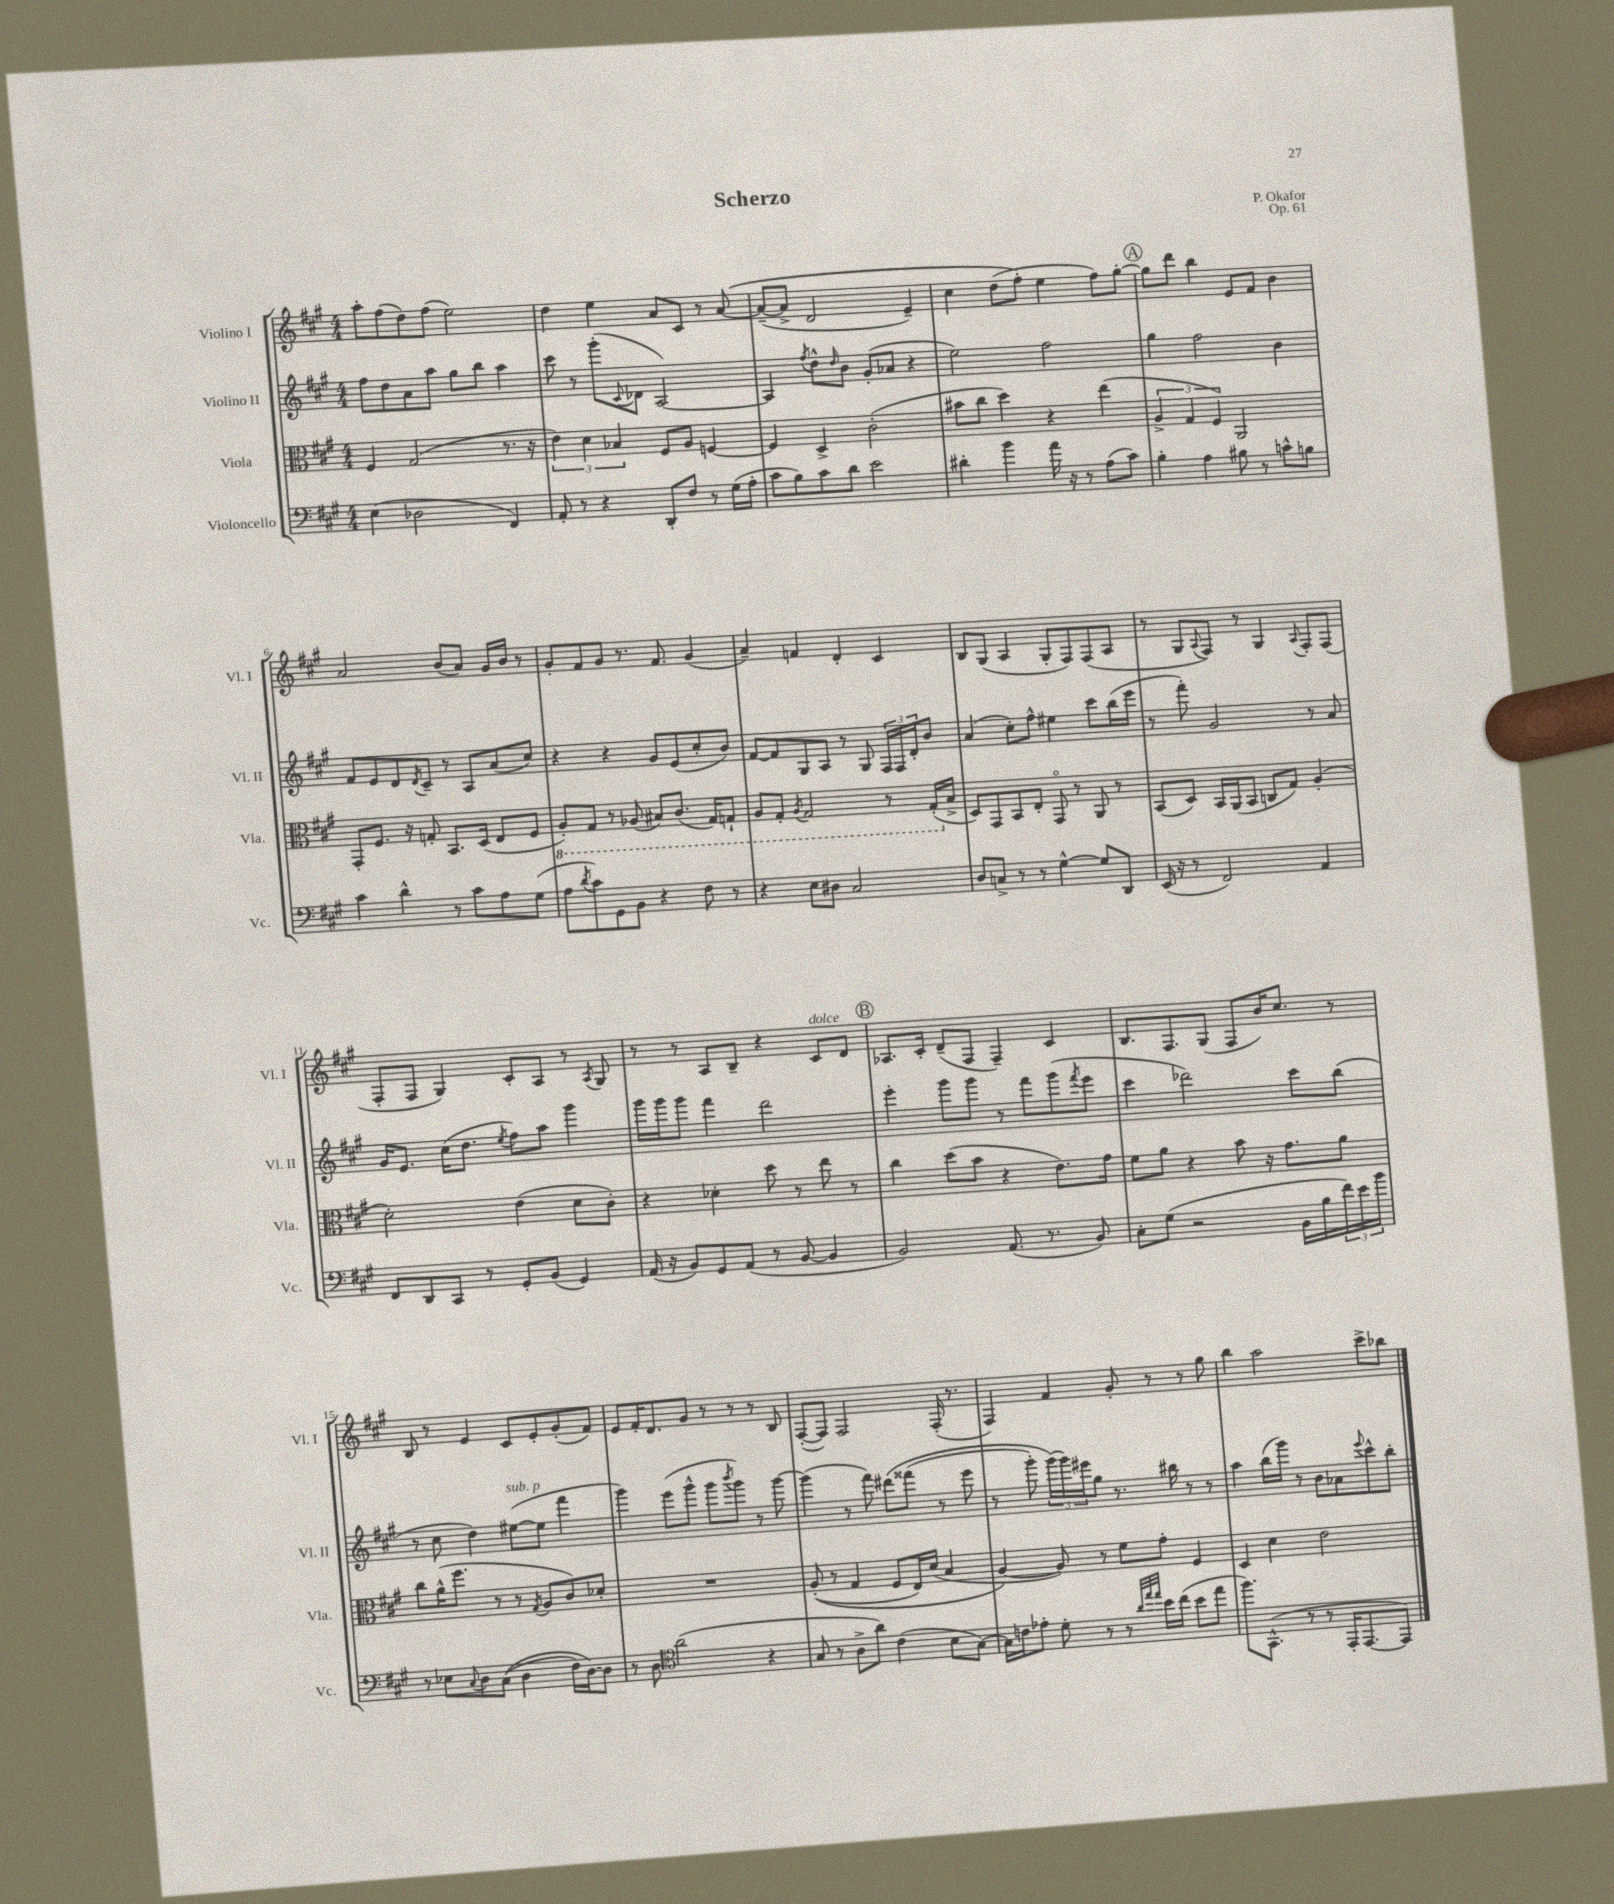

**kern	**kern	**kern	**kern
*staff4	*staff3	*staff2	*staff1
*clefF4	*clefC3	*clefG2	*clefG2
*k[f#c#g#]	*k[f#c#g#]	*k[f#c#g#]	*k[f#c#g#]
*M4/4	*M4/4	*M4/4	*M4/4
(4E\	4F#/	8ff#\L	8aa'\L
.	.	8dd\	(8ff#\
2D-\	(2G#/	8a\	8dd\)
.	.	8aa\J	(8ff#\J
.	.	8gg#\L	2ee\)
.	.	8bb\J	.
4FF#/)	8.r	4aa\	.
.	16r	.	.
=	=	=	=
8AA'/	6e\)	8ccc#\	4dd\
8r	.	8r	.
.	6d\	.	.
4r	.	(8ggg#'\L	4ee\
.	6B-/	.	.
.	.	8qqc#/	.
.	.	8d-\J	.
8DD'/L	8F#/L	[2A/)	8a/L
8F#/J	8A/J	.	8c#/J
8r	[4F/	.	8r
(16G#\LL	.	.	&([8a/
16A'\JJ	.	.	.
=	=	=	=
8c#\L	4F/]	4A/]	(8a~/_L
8B\)	.	.	8a^/]J
.	.	8qff#/	.
8c#\	4D^/	8dd^^\L	2d/
.	.	16qqdd/	.
8d\J	.	8b\J	.
2e\	(2c#'\	(8g#'/L	.
.	.	8a-/J	.
.	.	4r	4e~/)
=	=	=	=
4d#'\	8b#\L	2ee\)	4cc#\
.	8cc#\J	.	.
4b\	4dd\)	.	(8dd\L
.	.	.	8ff#'\J&)
16a\	4r	2ff#\	4ee\
16r	.	.	.
8r	.	.	.
(8A\L	(4ee\	.	8ff#\L)
8c#\J)	.	.	[8gg#'\J
=	=	=	=
4B'\	6A^/	4gg#\	8gg#\]L
.	.	.	8ddd\J
.	6G#/	.	.
4A\	.	2ff#\	4bb\
.	6F#/)	.	.
8B#\	2AA/	.	8e/L
8r	.	.	8f#/J
8c^^\L	.	4b\	4b\
8B\J	.	.	.
=	=	=	=
4c#\	8GG#'/L	8f#/L	2a/
.	8.F#/J	8e/	.
4d^^\	.	8d/	.
.	16r	.	.
.	.	8qd/	.
.	8G'/	8c#~/J	.
8r	8.BB/L	8r	(8b/L
8c#\L	.	8A/L	8a/J)
.	(16D/Jk	.	.
8A\	8E/L	(8a/	16g#/LL
.	.	.	16b/JJ
(8G#\J	8F#/J	8cc#/J)	8r
=	=	=	=
8A\L	8AA'/L)	4r	8g#'/L
8qd/	.	.	.
8c#\)	8GG#/J	.	8f#/
8GG#\	8r	4r	8g#/J
8BB\J	(8AA-/	.	8.r
4r	8BB#/L)	8g#/L	.
.	.	.	8.f#/
.	(8.C#/J	(8e/	.
8F#\	.	8cc#'/	(4g#/
.	16GG#/LK)	.	.
8r	8GG`/J	8b/J)	.
=	=	=	=
4r	8AA/L	[8f#/L	4a~/)
.	8GG#'/J	8f#/]	.
.	8qAA/	.	.
8E\L	2GG#/	8G#/	4f/
8D#\J	.	8A/J	.
2C#/	.	8r	4d'/
.	.	8G#/	.
.	8r	24F#/LL	4c#/
.	.	24F#/	.
.	.	24d'/J	.
.	(16GG#'/LL	8b/J	.
.	16B^/JJ	.	.
=	=	=	=
8D/L	8D/L)	(4a/	8B/L
8C^/J	8GG#/	.	(8G#/J
8r	8BB/	8cc#'\L)	4A/
8r	8E'/J	8ff#^^\J	.
[4G#^^\	8GG#o/	4ee#\	8G#'/L
.	8r	.	8F#/)
8G#/]L	8AA/	8ccc#\L	(8F#/
8DD/J	8r	(16bb\L	8A/J
.	.	16eee\JJ	.
=	=	=	=
(16EE/	(8BB/L	8r	8r
16r	.	.	.
8r	8D/J)	8fff#'\)	8G#/L
.	.	.	8qqA/
2FF#/)	16BB/LL	2g#/	8F#/J)
.	(16AA/J	.	.
.	8BB/J	.	8r
.	8C/L	.	4G#/
.	8G#/J)	.	.
.	.	.	8qqA/
4AA/	(4A'/	8r	8F#'/L
.	.	8a/	(8F#/J
=	=	=	=
8FF#/L	2d'\)	16g#/LK	8F#'/L
.	.	8.e/J	.
8DD/	.	.	8F#/J
8CC#/J	.	(16cc#\LK	4G#/)
.	.	8.dd\J	.
8r	.	.	.
.	.	8qee/	.
8GG#'/L	(4e\	8ff#\L)	8c#'/L
(8BB/J	.	8aa\J	8A/J
4GG#/)	8d\L	4ggg#\	8r
.	.	.	8qA/
.	8c#'\J)	.	8G#/
=	=	=	=
(16AA/	4r	16ggg#\LL	8r
16r	.	16ggg#\J	.
8BB/L)	.	8ggg#\J	8r
8GG#/	4d-'\	4fff#\	8A/L
(8AA/J	.	.	8B~/J
8r	8dd\	2ddd\	4r
[8BB/	8r	.	.
4BB/]	8ee\	.	8c#/L
.	8r	.	8d/J
=	=	=	=
2BB/)	4cc#\	4eee'\	8.A-/L
.	.	.	16c#'/Jk
.	(8dd\L	8ggg#\L	(8d~/L
.	8b\J	8ggg#\J	8F#/J
(8.AA/	4r	8r	4F#~/)
.	.	8fff#\L	.
8.r	.	.	.
.	8.e\L)	(8ggg#\	4c#/
.	.	8qfff#/	.
8BB/)	.	8eee\J	.
.	16g#\Jk	.	.
=	=	=	=
8C#'\L	8f#\L	4ccc#\	8.B/L
(8G#\J	8a\J	.	.
.	.	.	8.F#/
2r	4r	2ddd-\)	.
.	.	.	(8G#/J
.	8b\	.	8F#/L
.	16r	.	16b/K)
.	8.g#\L	.	8.cc#/J
16BB\LL	.	8ccc#\L	.
16B\	.	.	.
24f#\)	8a\J	(8bb\J	8r
24e\	.	.	.
24b\JJ	.	.	.
=	=	=	=
8r	8cc#\L	8r	8B/
8E-\L	(16a^^\K	8cc#\	8r
.	8.ff#\J	.	.
8qqC#/	.	.	.
8D\	.	4dd\)	4e/
&((8C#\J	8r	.	.
4D\	8r	([8ee#\L	8c#/L
.	8qG#/	.	.
.	8A/L	8ee#\]J	8e'/
16F#\LL)	8c#/)	4fff#\	(8g#'/
[16D\J&)	.	.	.
8D\]J	8d-'/J	.	8f#/J)
=	=	=	=
8r	1r	4ggg#\)	8e/L
8D\	.	.	16f#'/K
.	.	.	8.d/
*clefC4	*	*	*
(2a\	.	(8eee\L	.
.	.	8ggg#^^\J	8g#/J
.	.	8ggg#\L	8r
.	.	8qbbb/	.
.	.	8ggg#\J)	8r
4r	.	8r	8r
.	.	[8ggg#\	8B/
=	=	=	=
8G#/	&((8A'/	(4ggg#\]	([8F#'/L
8r	8r	.	8F#/]J)
8A^\L	4G#/	8r	2F#/
8a\J)	.	8fff#\)	.
(4c#\	8F#/L	&(8ddd#\L	.
.	16E/L)	(8fff##\J	.
.	(16d/JJ	.	.
8B\L	4B/	8r	(16F#'/
.	.	.	8.r
[8G#\J)	.	8eee\	.
=	=	=	=
16G#\]LL	[4A/&)	8r	4F#/)
16c\J	.	.	.
8e-'\J	.	8ggg#'\)	.
8d'\	8A/])	(24ggg#\LL&)	4f#/
.	.	24ggg#\)	.
.	.	24eee#\J	.
8r	8r	8gg#\J	.
8r	8f#\L	8.r	8g#'/
32qqa/LLL	.	.	.
32qqee/	.	.	.
32qqee/JJJ	.	.	.
16b\LL	8g#'\J	.	8r
(16cc#\JJ	.	16bb#\	.
8b\L	4F#/	8r	8r
8ee\J	.	8r	8gg#\
=	=	=	=
8.ff#\L)	4D/	4aa\	4bb\
(8.GG#^^\J	.	.	.
.	4d\	(16bb\LL	2aa\
.	.	16ggg#\JJ)	.
8r	.	8r	.
8r	2e\	8b\L	.
16EE'/LK	.	8a-\	.
[8.EE/	.	.	.
.	.	8qqeee/	.
.	.	8ccc#^^\	8ccc#^\L
8EE/]J)	.	8bb'\J	8bb-\J
==	==	==	==
*-	*-	*-	*-
